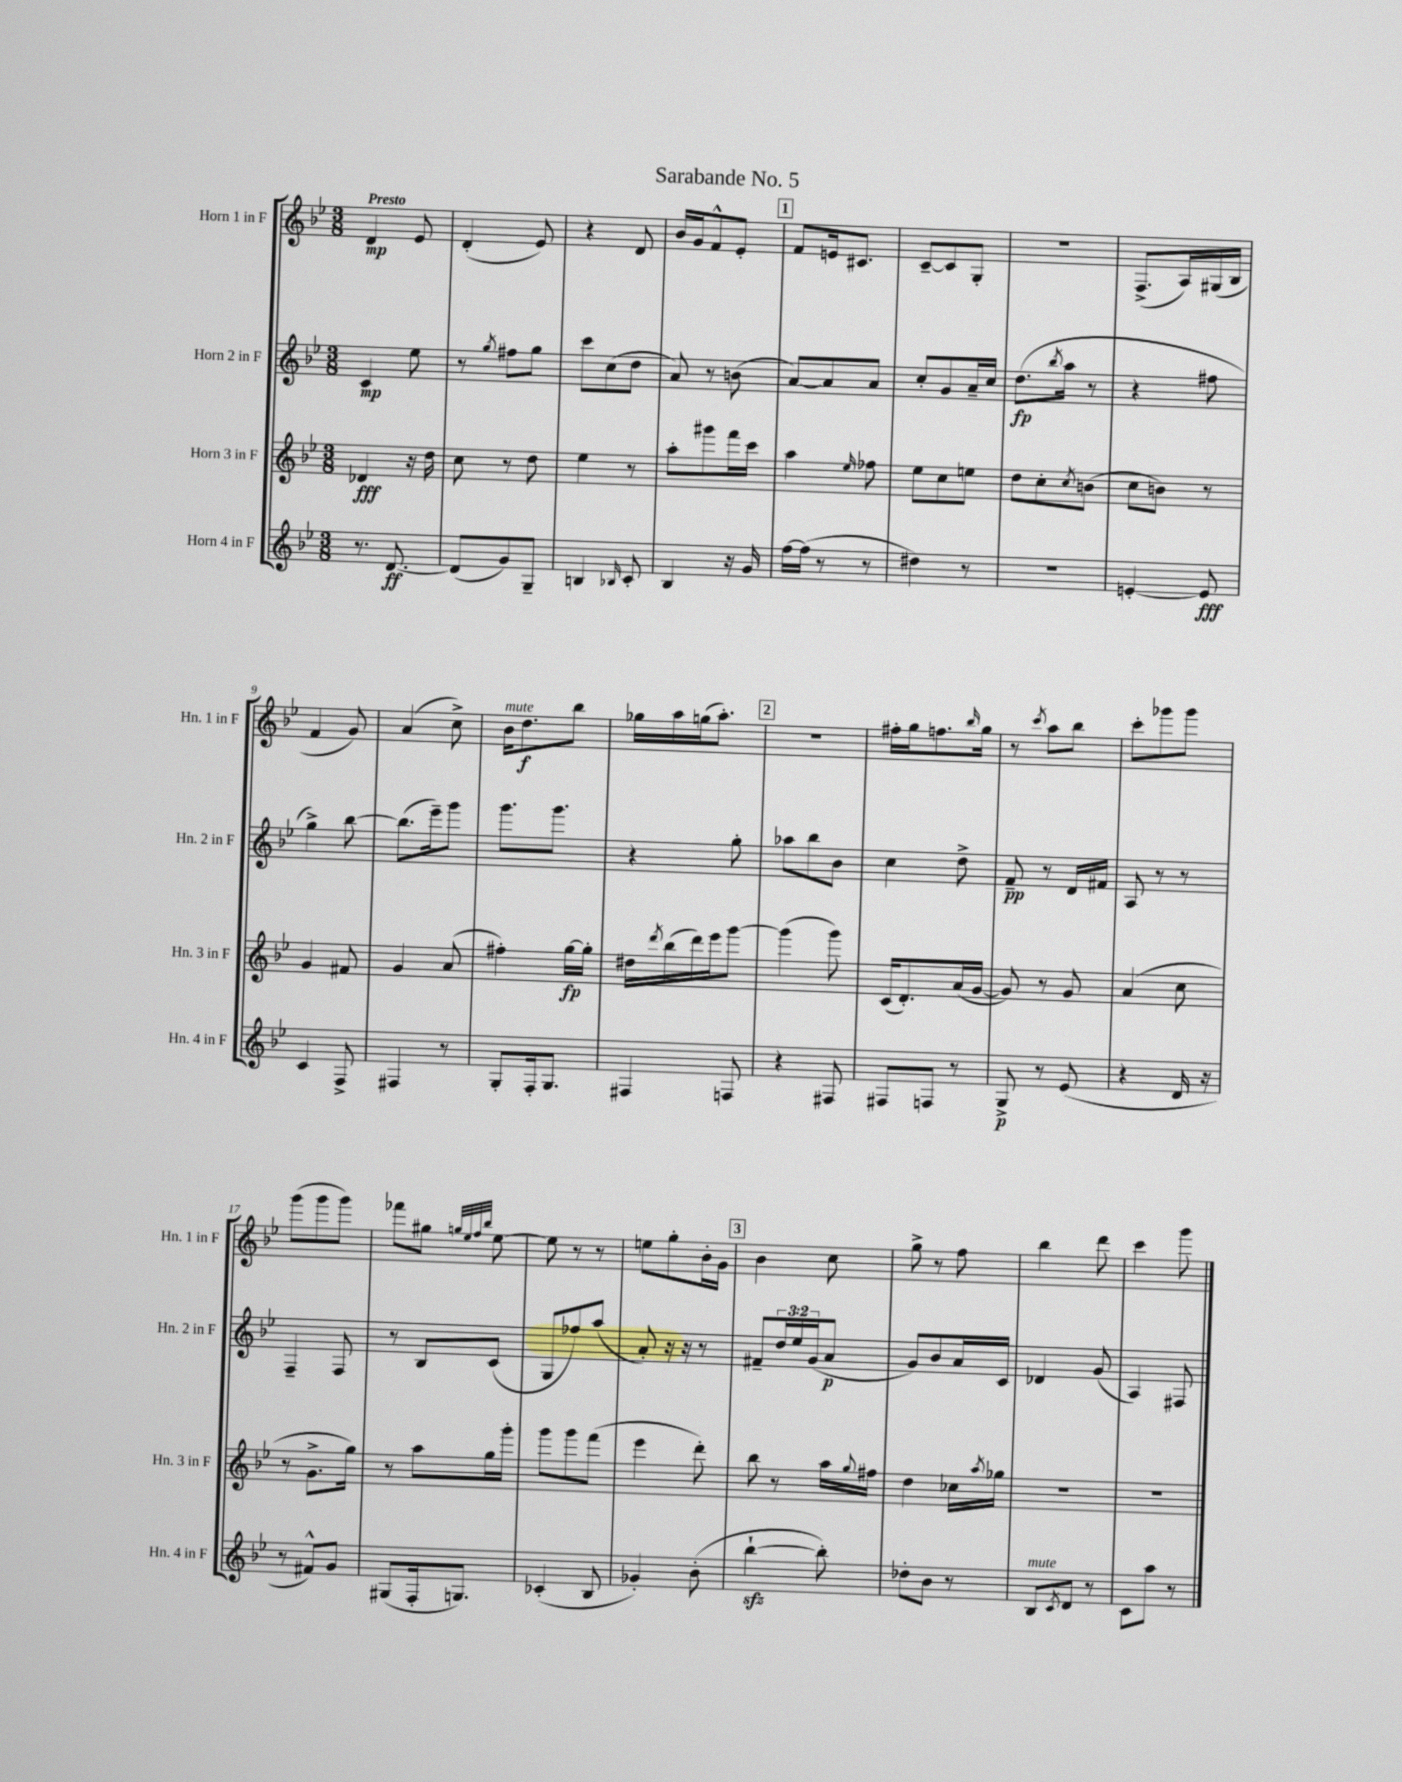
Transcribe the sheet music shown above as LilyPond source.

\header { title = "Sarabande No. 5" }
<<
\new StaffGroup <<
\new Staff = "s0" \with { instrumentName = "Horn 1 in F" shortInstrumentName = "Hn. 1 in F" } {
    \clef treble \key bes \major \numericTimeSignature \time 3/8 \tempo "Presto"
    d'4\mp ees'8 |
    d'4-.( ees'8) |
    r4 d'8 |
    bes'16 g'16 f'8-^ ees'8-. |
    \mark \markup { \box "1" } f'8 e'16 cis'8. |
    c'8~-- c'8 g8-. |
    R4. |
    f8.->( a16) gis16( bes16 |
    f'4 g'8) |
    a'4( c''8->) |
    bes'16^\markup { \italic "mute" } d''8.\f bes''8 |
    ges''16 a''16 g''16( a''8.-.) |
    \mark \markup { \box "2" } r4. |
    fis''16-. g''16 f''8. \grace { bes''16 } g''16 |
    r8 \acciaccatura { c'''8 } a''8 bes''8 |
    c'''8-. ges'''8 ges'''8 |
    g'''8( g'''8 g'''8) |
    fes'''8 gis''8 \grace { g''32 ees''32 f''32 bes''32 } ees''8~ |
    ees''8 r8 r8 |
    e''8 g''8-. bes'16-. g'16 |
    \mark \markup { \box "3" } bes'4 c''8 |
    g''8-> r8 f''8 |
    bes''4 d'''8 |
    c'''4 g'''8 \bar "|." |
}
\new Staff = "s1" \with { instrumentName = "Horn 2 in F" shortInstrumentName = "Hn. 2 in F" } {
    \clef treble \key bes \major \numericTimeSignature \time 3/8 \override Staff.TupletNumber.text = #tuplet-number::calc-fraction-text
    c'4\mp ees''8 |
    r8 \acciaccatura { g''8 } fis''8 g''8 |
    c'''8 c''8( d''8 |
    a'8) r8 b'8( |
    \mark \markup { \box "1" } a'8~) a'8 a'8 |
    c''8-. g'8 a'16-- c''16 |
    d''8.\fp( \acciaccatura { bes''8 } a''16 r8 |
    r4 fis''8 |
    g''4->) bes''8~ |
    bes''8.( ees'''16--) g'''8 |
    g'''8. g'''8. |
    r4 g''8-. |
    \mark \markup { \box "2" } aes''8 bes''8 bes'8 |
    c''4 d''8-> |
    f'8--\pp r8 d'16 fis'16 |
    a8 r8 r8 |
    f4-- f8 |
    r8 bes8 c'8( |
    g8 fes''8) a''8( |
    a'8-.) r16 r16 r8 |
    \mark \markup { \box "3" } fis'8-- \tuplet 3/2 { d''16 ees''16 g'16( } a'8\p |
    g'8) bes'8 a'16 c'16 |
    des'4 g'8( |
    a4) fis8 \bar "|." |
}
\new Staff = "s2" \with { instrumentName = "Horn 3 in F" shortInstrumentName = "Hn. 3 in F" } {
    \clef treble \key bes \major \numericTimeSignature \time 3/8
    des'4\fff r16 d''16 |
    c''8 r8 d''8 |
    ees''4 r8 |
    a''8-. gis'''8 f'''16 c'''16 |
    \mark \markup { \box "1" } a''4 \grace { ees''16 } fes''8 |
    ees''8 c''8 e''8 |
    d''8 c''8-. \acciaccatura { c''8 } b'8( |
    c''8 b'8) r8 |
    g'4 fis'8 |
    g'4 a'8( |
    fis''4-.) g''16~\fp g''16-. |
    dis''16 \acciaccatura { d'''8 } bes''16( d'''16) ees'''16 g'''8~ |
    \mark \markup { \box "2" } g'''4( g'''8) |
    c'16( d'8.-.) a'16( g'16~ |
    g'8) r8 g'8 |
    a'4( c''8 |
    r8 g'8.-> g''16) |
    r8 a''8 g''16 g'''16-. |
    g'''8 g'''8 f'''8( |
    ees'''4 d'''8-.) |
    \mark \markup { \box "3" } bes''8 r8 a''16 \appoggiatura { g''8 } fis''16 |
    d''4 ces''16 \acciaccatura { a''8 } ges''16 |
    R4. |
    R4. \bar "|." |
}
\new Staff = "s3" \with { instrumentName = "Horn 4 in F" shortInstrumentName = "Hn. 4 in F" } {
    \clef treble \key bes \major \numericTimeSignature \time 3/8
    r8. d'8.~\ff |
    d'8( g'8) g8-- |
    b4 \grace { bes16 } c'8-. |
    bes4 r16 g'16 |
    \mark \markup { \box "1" } f''16~ f''16( r8 r8 |
    dis''4) r8 |
    R4. |
    e'4~-. e'8\fff |
    c'4 f8-> |
    fis4 r8 |
    g8-. f16-. g8. |
    fis4 f8 |
    \mark \markup { \box "2" } r4 fis8 |
    fis8 f8 r8 |
    g8->\p r8 ees'8( |
    r4 d'16 r16 |
    r8 fis'8-^) g'8 |
    gis8( f16-. g8.) |
    ces'4-.( bes8 |
    ges'4-.) bes'8-.( |
    \mark \markup { \box "3" } bes''4~-!\sfz bes''8-.) |
    des''8-. bes'8 r8 |
    bes8^\markup { \italic "mute" } \acciaccatura { c'8 } d'8 r8 |
    c'8 a''8 r8 \bar "|." |
}
>>
>>
